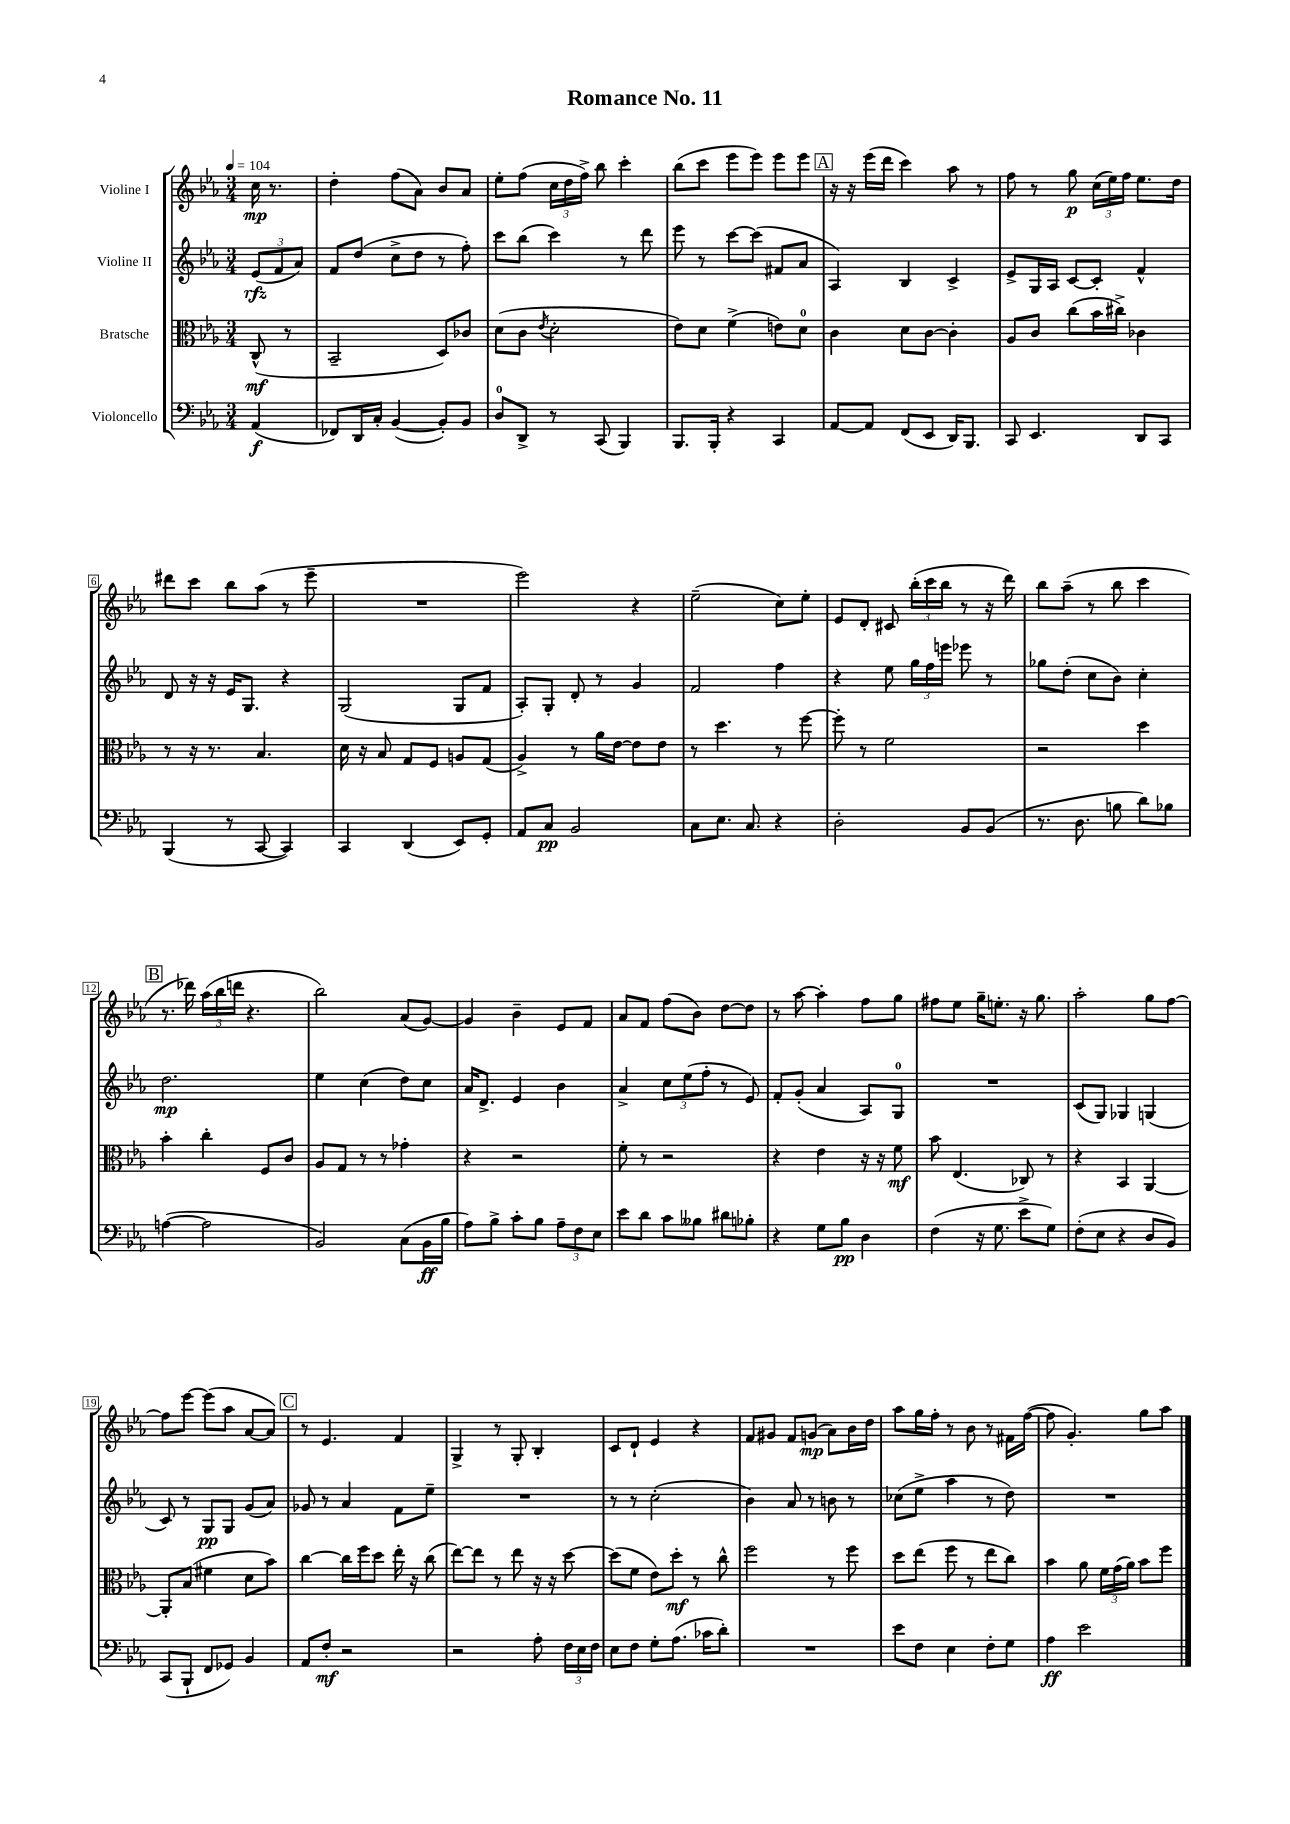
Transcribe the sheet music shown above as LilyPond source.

\header { title = "Romance No. 11" }
<<
\new StaffGroup <<
\new Staff = "s0" \with { instrumentName = "Violine I" } {
    \clef treble \key ees \major \numericTimeSignature \time 3/4 \partial 4 \tempo 4 = 104
    \autoBeamOff c''16\mp r8. |
    d''4-. f''8[( aes'8]) bes'8[ aes'8] |
    ees''8[-. f''8]( \tuplet 3/2 { c''16[ d''16 f''16]->) } bes''8 c'''4-. |
    bes''8[( c'''8] ees'''8[ ees'''8]) ees'''8[ ees'''8] |
    \mark \markup { \box "A" } r16 r16 ees'''16[( d'''16] c'''4) aes''8 r8 |
    f''8 r8 g''8\p \tuplet 3/2 { c''16[( ees''16) f''16] } ees''8.[ d''16] |
    dis'''8[ c'''8] bes''8[ aes''8]( r8 ees'''8-- |
    R2. |
    ees'''2) r4 |
    ees''2--( c''8[) ees''8]-. |
    ees'8[ d'8]-. cis'8 \tuplet 3/2 { bes''16[-.( c'''16 bes''16] } r8 r16 d'''16) |
    bes''8[ aes''8]--( r8 bes''8 c'''4 |
    \mark \markup { \box "B" } r8. des'''16) \tuplet 3/2 { aes''16[( bes''16 d'''16] } r4. |
    bes''2) aes'8[( g'8]~) |
    g'4 bes'4-- ees'8[ f'8] |
    aes'8[ f'8] f''8[( bes'8]) d''8[~ d''8] |
    r8 aes''8~ aes''4-. f''8[ g''8] |
    fis''8[ ees''8] g''16[-- e''8.]-. r16 g''8. |
    aes''2-. g''8[ f''8]~ |
    f''8[ ees'''8]~ ees'''8[( aes''8] aes'8[~ aes'8]) |
    \mark \markup { \box "C" } r8 ees'4. f'4 |
    g4-> r8 g8-. bes4-. |
    c'8[ d'8]-! ees'4 r4 |
    f'8[ gis'8] f'8[ g'8]\mp( aes'8[) bes'16 d''16] |
    aes''8[ g''16 f''16]-. r8 bes'8 r8 fis'16[ f''16]~( |
    f''8 g'4.-.) g''8[ aes''8] \bar "|." |
}
\new Staff = "s1" \with { instrumentName = "Violine II" } {
    \clef treble \key ees \major \numericTimeSignature \time 3/4 \partial 4
    \autoBeamOff \tuplet 3/2 { ees'8[\rfz( f'8 aes'8]) } |
    f'8[ d''8]( c''8[-> d''8] r8 f''8-.) |
    c'''8[ bes''8]( c'''4) r8 d'''8 |
    ees'''8 r8 c'''8[~ c'''8]( fis'8[ aes'8] |
    \mark \markup { \box "A" } aes4) bes4 c'4-> |
    ees'8[-> g16 aes16] c'8[~ c'8]-. f'4-^ |
    d'8 r16 r16 ees'16[ g8.] r4 |
    g2( g8[ f'8] |
    aes8[-.) g8]-. d'8-. r8 g'4 |
    f'2 f''4 |
    r4 ees''8 \tuplet 3/2 { g''16[ f''16 e'''16] } ees'''8 r8 |
    ges''8[ d''8]-.( c''8[ bes'8]) c''4-. |
    \mark \markup { \box "B" } d''2.\mp |
    ees''4 c''4( d''8[) c''8] |
    aes'16[ d'8.]-> ees'4 bes'4 |
    aes'4-> \tuplet 3/2 { c''8[ ees''8( f''8]-. } r8 ees'8) |
    f'8[-. g'8]-.( aes'4 aes8[) g8]-0 |
    R2. |
    c'8[( g8]) ges4 g4( |
    c'8) r8 g8[\pp g8] g'8[( aes'8]) |
    \mark \markup { \box "C" } ges'8 r8 aes'4 f'8[ ees''8]-- |
    R2. |
    r8 r8 c''2-.( |
    bes'4) aes'8 r8 b'8 r8 |
    ces''8[( ees''8]-> aes''4 r8 d''8) |
    R2. \bar "|." |
}
\new Staff = "s2" \with { instrumentName = "Bratsche" } {
    \clef alto \key ees \major \numericTimeSignature \time 3/4 \partial 4
    \autoBeamOff c8-^\mf( r8 |
    bes,2-- d8[) ces'8] |
    d'8[( c'8] \acciaccatura { ees'8 } d'2-. |
    ees'8[) d'8] f'4->( e'8[) d'8]-0 |
    \mark \markup { \box "A" } c'4 d'8[ c'8]~ c'4-. |
    aes8[ c'8] c''8[( bes'16 cis''16]->) ces'4 |
    r8 r16 r8. bes4. |
    d'16 r16 bes8 g8[ f8] a8[ g8]( |
    aes4->) r8 aes'16[ ees'16]~ ees'8[ ees'8] |
    r8 d''4. r8 f''8~ |
    f''8-. r8 f'2 |
    r2 d''4 |
    \mark \markup { \box "B" } bes'4-. c''4-. f8[ c'8] |
    aes8[ g8] r8 r8 ges'4-. |
    r4 r2 |
    f'8-. r8 r2 |
    r4 ees'4 r16 r16 f'8\mf |
    bes'8 ees4.( ces8) r8 |
    r4 bes,4 aes,4~ |
    aes,8[-. bes8]( fis'4 d'8[ bes'8]) |
    \mark \markup { \box "C" } c''4~ c''16[ f''16 d''8] ees''16-. r16 c''8( |
    ees''8[~) ees''8] r8 ees''8 r16 r16 d''8~ |
    d''8[( f'8] ees'8[) d''8]-.\mf r8 c''8-^ |
    f''2 r8 f''8 |
    d''8[ ees''8]( f''8 r8 ees''8[ c''8]) |
    bes'4 aes'8 \tuplet 3/2 { f'16[ g'16( aes'16]) } bes'8[ f''8] \bar "|." |
}
\new Staff = "s3" \with { instrumentName = "Violoncello" } {
    \clef bass \key ees \major \numericTimeSignature \time 3/4 \partial 4
    \autoBeamOff aes,4\f( |
    fes,8[) d,16 c16]-. bes,4~( bes,8[-.) bes,8] |
    d8[-0 d,8]-> r8 c,8( bes,,4) |
    bes,,8.[ bes,,16]-. r4 c,4 |
    \mark \markup { \box "A" } aes,8[~ aes,8] f,8[( ees,8] d,16[) bes,,8.] |
    c,8 ees,4. d,8[ c,8] |
    bes,,4( r8 c,8~ c,4) |
    c,4 d,4( ees,8[) g,8]-. |
    aes,8[ c8]\pp bes,2 |
    c8[ ees8.] c8. r4 |
    d2-. bes,8[ bes,8]( |
    r8. d8. b8 d'8[) bes8] |
    \mark \markup { \box "B" } a4~( a2 |
    bes,2) c8[( bes,16\ff bes16] |
    aes8[) bes8]-> c'8[-. bes8] \tuplet 3/2 { aes8[-- f8 ees8] } |
    ees'8[ d'8] c'8[ beses8] dis'8[ bes8]-. |
    r4 g8[ bes8]\pp d4 |
    f4( r16 g8. ees'8[-> g8]) |
    f8[-.( ees8] r4 d8[ bes,8]) |
    c,8[( bes,,8]-! f,8[ ges,8]) bes,4 |
    \mark \markup { \box "C" } aes,8[ f8]-.\mf r2 |
    r2 aes8-. \tuplet 3/2 { f16[ ees16 f16] } |
    ees8[ f8] g8[-. aes8.]( ces'16[ d'8]-.) |
    R2. |
    ees'8[ f8] ees4 f8[-. g8] |
    aes4\ff ees'2 \bar "|." |
}
>>
>>
\layout { \context { \Score \override BarNumber.stencil = #(make-stencil-boxer 0.1 0.3 ly:text-interface::print) } }
